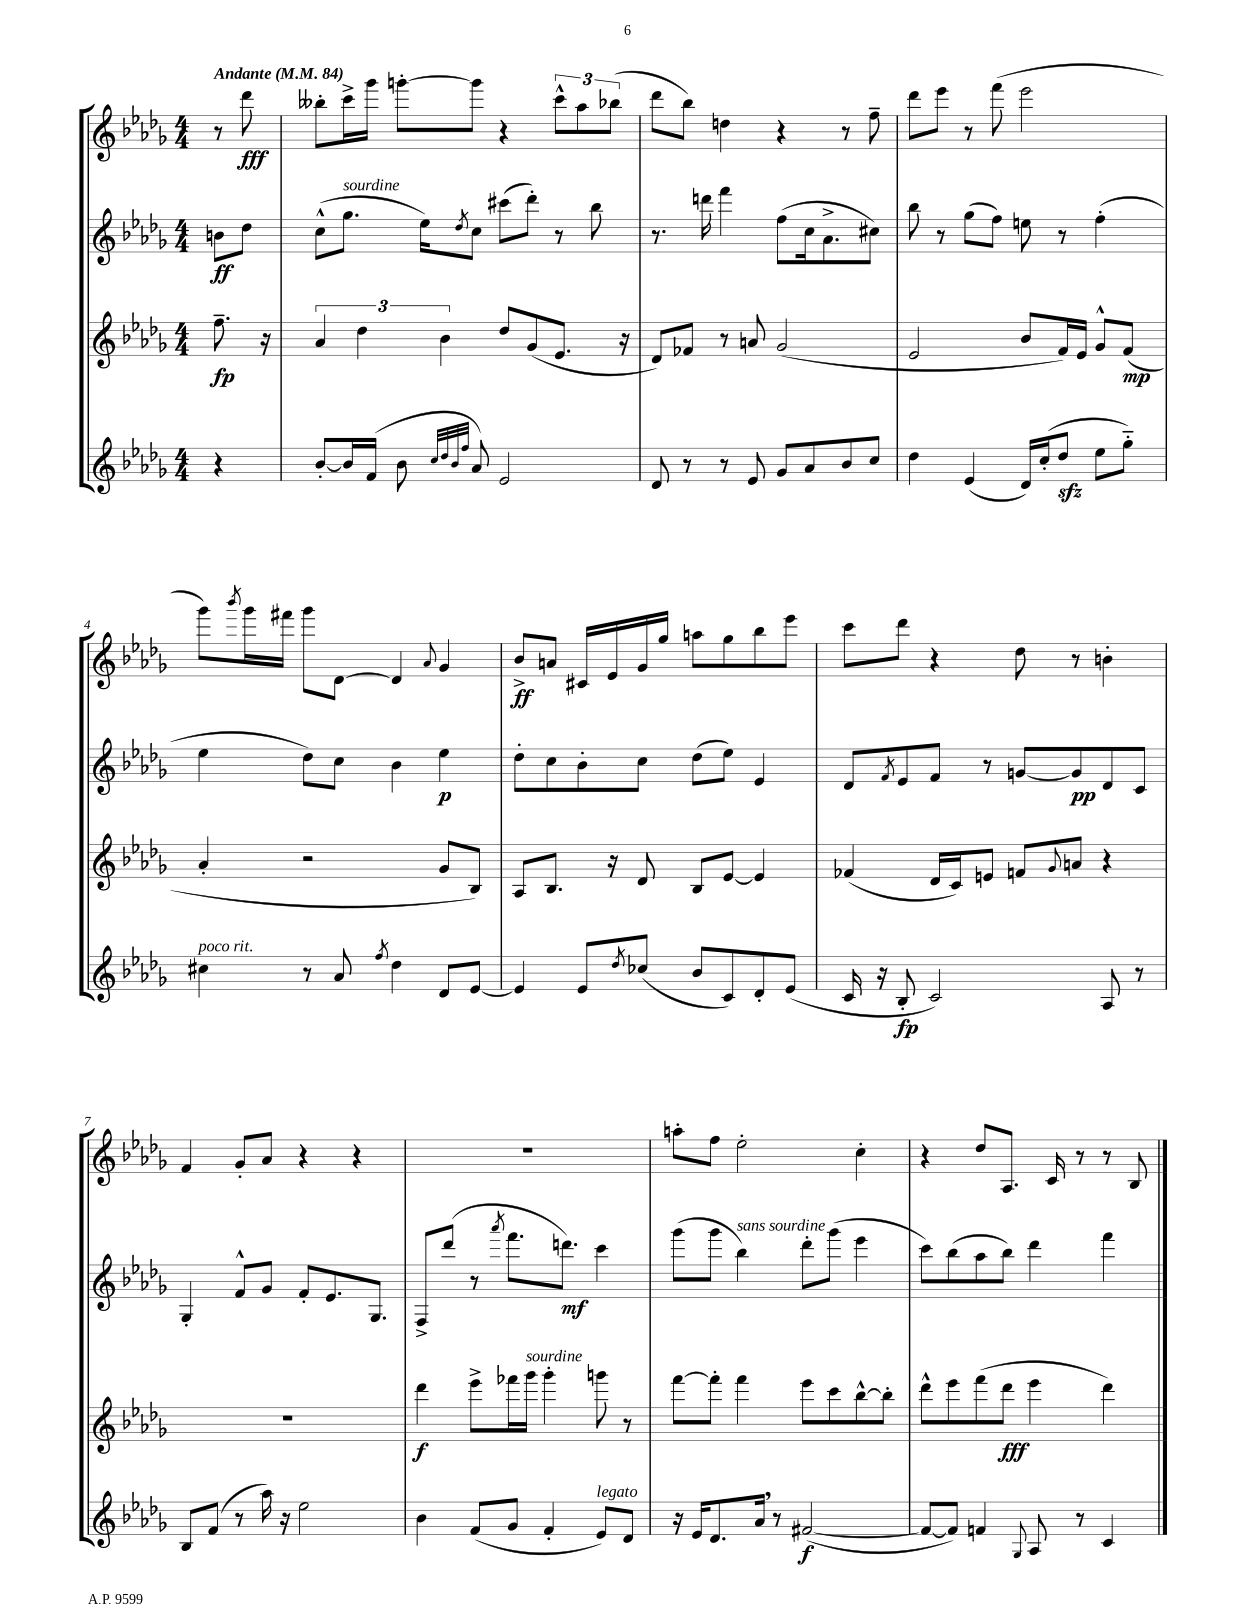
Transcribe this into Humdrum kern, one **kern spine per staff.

**kern	**kern	**kern	**kern
*staff4	*staff3	*staff2	*staff1
*clefG2	*clefG2	*clefG2	*clefG2
*k[b-e-a-d-g-]	*k[b-e-a-d-g-]	*k[b-e-a-d-g-]	*k[b-e-a-d-g-]
*M4/4	*M4/4	*M4/4	*M4/4
*MM84	*MM84	*MM84	*MM84
4r	8.ff~\	8b\L	8r
.	.	8dd-\J	8ddd-\
.	16r	.	.
=	=	=	=
[8b-'/L	6a-/	(8cc^^\L	8bb--'\L
16b-/]L	.	8.gg-\J	16ccc^\L
.	6dd-\	.	.
(16f/JJ	.	.	16ggg-\JJ
8b-\	.	.	[8ggg'\L
.	.	16ee-\LK)	.
.	6b-\	.	.
32qqcc/LLL	.	.	.
32qqdd-/	.	.	.
32qqb-/	.	.	.
32qqff/JJJ	.	8qdd-/	.
8a-/)	.	8cc\J	8ggg\]J
2e-/	8dd-/L	(8ccc#\L	4r
.	(8g-/	8ddd-'\J)	.
.	8.e-/J	8r	12ccc^^\L
.	.	.	12aa-\
.	.	8bb-\	.
.	.	.	(12bb-\J
.	16r	.	.
=	=	=	=
8d-/	8d-/L)	8.r	8ddd-\L
8r	8f-/J	.	8bb-\J)
.	.	16ddd\	.
8r	8r	4fff\	4dd\
8e-/	8a/	.	.
8g-/L	(2g-/	(8ff\L	4r
8a-/	.	16cc\k	.
.	.	8.a-^\	.
8b-/	.	.	8r
8cc/J	.	8cc#\J)	8ff~\
=	=	=	=
4dd-\	2e-/	8bb-\	8ddd-\L
.	.	8r	8eee-\J
(4e-/	.	(8gg-\L	8r
.	.	8ff\J)	(8fff\
16d-/LL)	8b-/L	8ee\	2eee-\
(16cc'/J	.	.	.
8dd-/J	16f/L)	8r	.
.	16e-/JJ	.	.
8ee-\L	8g-^^/L	(4ff'\	.
8gg-'~\J)	(8f/J	.	.
=	=	=	=
4cc#\	4a-'/	4ee-\	8ggg-\L)
.	.	.	8qbbb-/
.	.	.	16ggg-\L
.	.	.	16fff#\JJ
8r	2r	8dd-\L)	8ggg-\L
8a-/	.	8cc\J	[8d-\J
8qff/	.	.	.
4dd-\	.	4b-\	4d-/]
.	.	.	8qqa-/
8d-/L	8g-/L	4ee-\	4g-/
[8e-/J	8B-/J)	.	.
=	=	=	=
4e-/]	8A-/L	8dd-'\L	8b-^/L
.	8.B-/J	8cc\	8a/J
8e-/L	.	8b-'\	16c#/LL
.	16r	.	16e-/
8qdd-/	.	.	.
(8cc-/J	8d-/	8cc\J	16g-/
.	.	.	16gg-/JJ
8b-/L	8B-/L	(8dd-\L	8aa\L
8c/)	[8e-/J	8ee-\J)	8gg-\
8d-'/	4e-/]	4e-/	8bb-\
(8e-/J	.	.	8eee-\J
=	=	=	=
16c/	(4f-/	8d-/L	8ccc\L
16r	.	.	.
.	.	8qf/	.
8B-'/	.	8e-/	8ddd-\J
2c/)	16d-/LL	8f/J	4r
.	16c/J)	.	.
.	8e/J	8r	.
.	8f/L	[8g/L	8dd-\
.	8qqg-/	.	.
.	8a/J	8g/]	8r
8A-/	4r	8d-/	4b'\
8r	.	8c/J	.
=	=	=	=
8B-/L	1r	4G-'/	4f/
(8f/J	.	.	.
8r	.	8f^^/L	8g-'/L
16aa-\)	.	8g-/J	8a-/J
16r	.	.	.
2ee-\	.	8f'/L	4r
.	.	8.e-/	.
.	.	.	4r
.	.	8.G-/J	.
=	=	=	=
4b-\	4ddd-\	8F^/L	1r
.	.	(8ddd-/J	.
(8f/L	8eee-^\L	8r	.
.	.	8qaaa-/	.
8g-/J	16fff-\L	8.fff\L	.
.	16ggg-\JJ	.	.
4f'/	4ggg-'\	.	.
.	.	8.ddd\J)	.
8e-/L)	8ggg\	4ccc\	.
8d-/J	8r	.	.
=	=	=	=
16r	[8fff\L	(8ggg-\L	8aa'\L
16e-/LK	.	.	.
8.d-/	8fff'\]J	8ggg-\J	8ff\J
.	4fff\	4bb-\)	2ee-'\
16a-/Jk	.	.	.
8r	.	.	.
([2f#/	8eee-\L	8ddd-'\L	.
.	8ccc\	(8ggg-\J	.
.	[8bb-^^\	4eee-\	4cc'\
.	8bb-'\]J	.	.
=	=	=	=
8f#/_L	8ddd-^^\L	8ccc\L)	4r
8f#/]J)	8eee-\	(8bb-\	.
4f/	(8fff\	8aa-\	8dd-/L
.	8ddd-\J	8bb-\J)	8.A-/J
8qqG-/	.	.	.
8A-/	4eee-\	4ddd-\	.
.	.	.	16c/
8r	.	.	8r
4c/	4ddd-\)	4fff\	8r
.	.	.	8B-/
==	==	==	==
*-	*-	*-	*-
